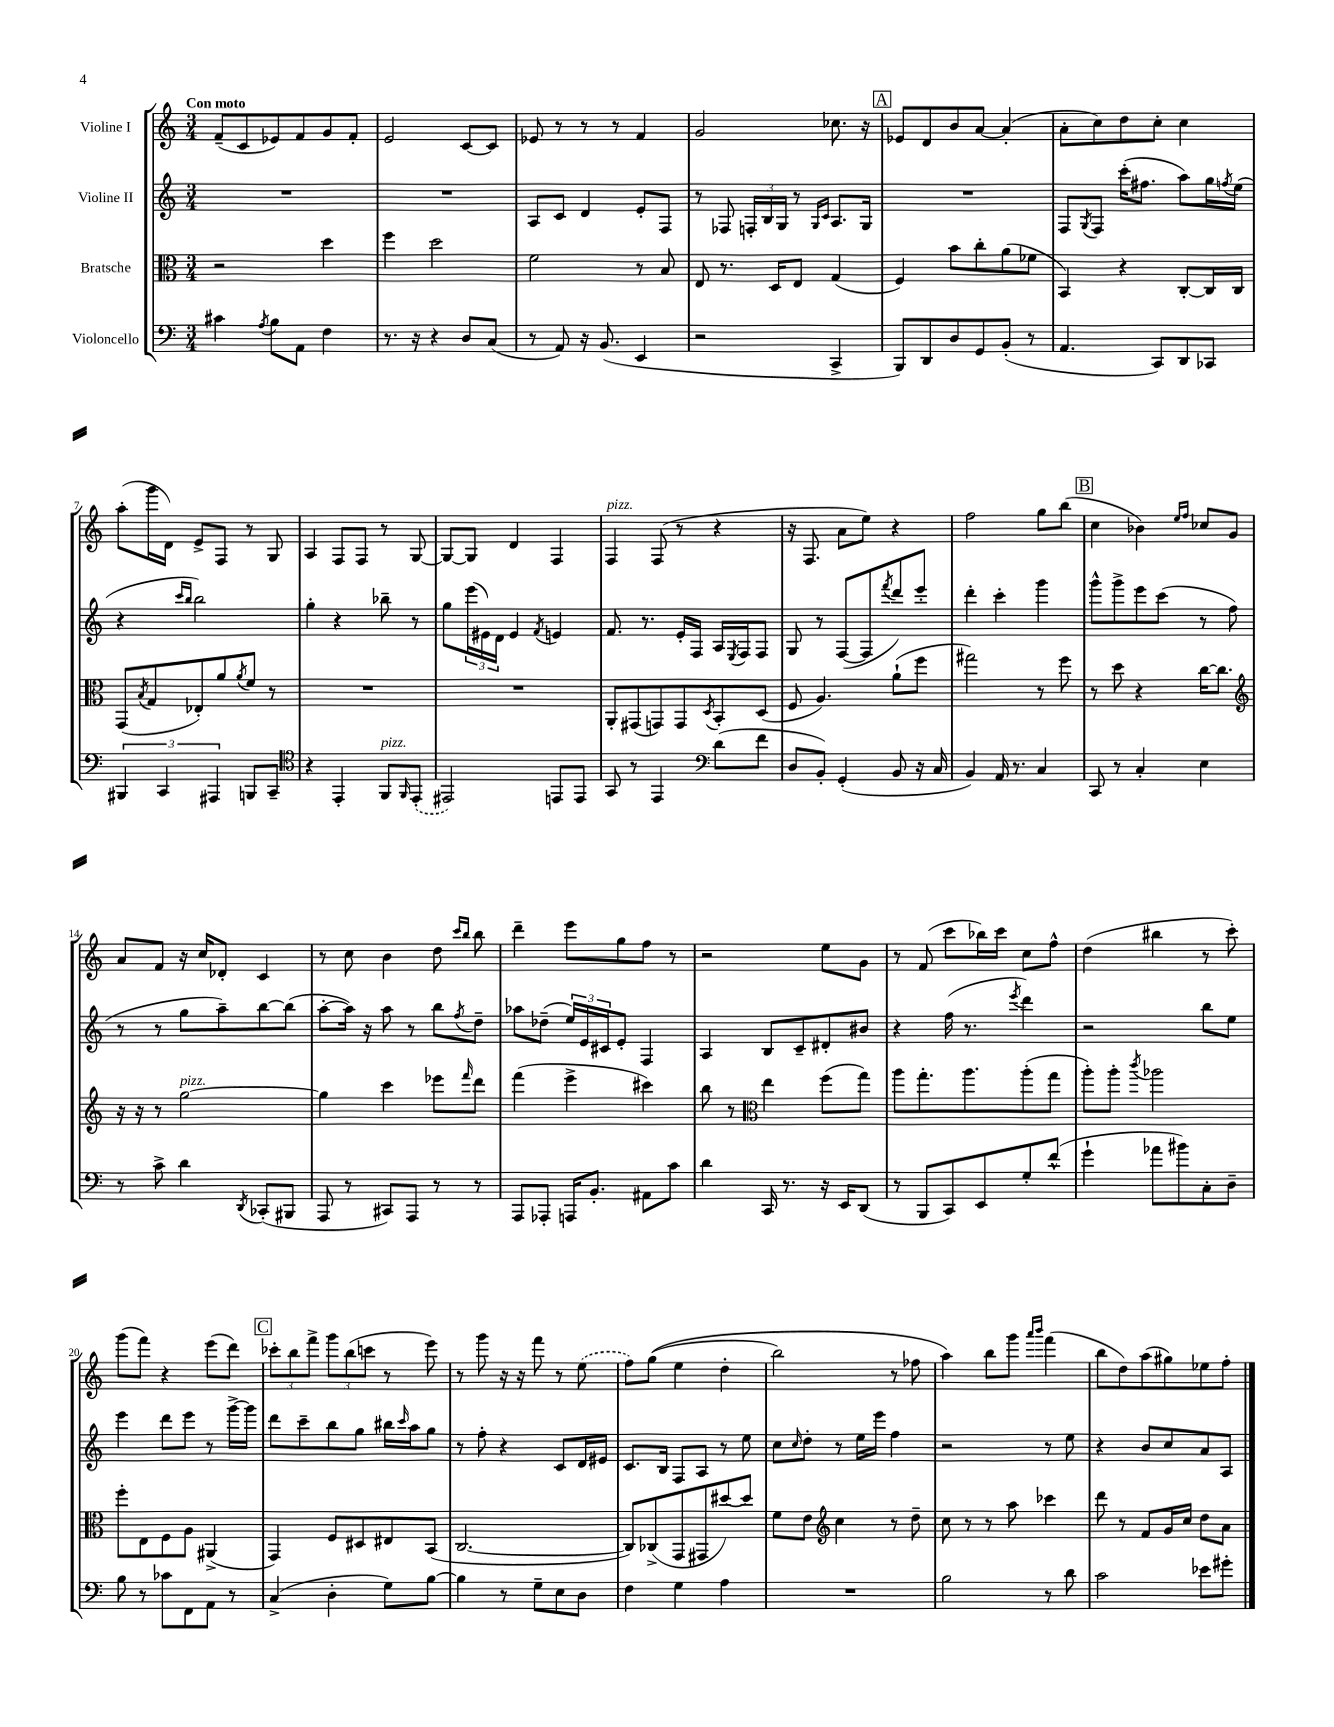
<<
\new StaffGroup <<
\new Staff = "s0" \with { instrumentName = "Violine I" } {
    \clef treble \key c \major \numericTimeSignature \time 3/4 \tempo "Con moto"
    f'8--( c'8 ees'8) f'8 g'8 f'8-. |
    e'2 c'8~ c'8 |
    ees'8 r8 r8 r8 f'4 |
    g'2 ces''8. r16 |
    \mark \markup { \box "A" } ees'8 d'8 b'8 a'8~ a'4-.( |
    a'8-. c''8) d''8 c''8-. c''4 |
    a''8-.( g'''16 d'16) e'8-> f8 r8 g8 |
    a4 f8 f8 r8 g8~ |
    g8~ g8 d'4 f4 |
    f4^\markup { \italic "pizz." } f8( r8 r4 |
    r16 f8. a'8 e''8) r4 |
    f''2 g''8 b''8( |
    \mark \markup { \box "B" } c''4 bes'4) \grace { e''16 f''16 } ces''8 g'8 |
    a'8 f'8 r16 c''16 des'8-. c'4 |
    r8 c''8 b'4 d''8 \grace { c'''16 b''16 } b''8 |
    d'''4-- e'''8 g''8 f''8 r8 |
    r2 e''8 g'8 |
    r8 f'8( c'''8 bes''16) c'''16 c''8 f''8-^ |
    d''4( bis''4 r8 c'''8-.) |
    g'''8( f'''8) r4 e'''8( d'''8) |
    \mark \markup { \box "C" } \tuplet 3/2 { ces'''8-. b''8 f'''8-> } \tuplet 3/2 { g'''8 b''8( c'''8 } r8 e'''8) |
    r8 g'''8 r16 r16 f'''8 r8 \once \slurDashed e''8( |
    f''8) g''8(\( e''4 d''4-. |
    b''2) r8 fes''8 |
    a''4\) b''8 g'''8 \grace { a'''16 b'''16 } f'''4( |
    b''8 d''8) a''8( gis''8) ees''8 f''8-. \bar "|." |
}
\new Staff = "s1" \with { instrumentName = "Violine II" } {
    \clef treble \key c \major \numericTimeSignature \time 3/4
    R2. |
    R2. |
    a8 c'8 d'4 e'8-. f8 |
    r8 fes8 \tuplet 3/2 { f16-. b16 g16 } r8 \grace { g16 c'16 } a8. g16 |
    \mark \markup { \box "A" } R2. |
    f8 \acciaccatura { g8 } f8 c'''16-.( fis''8. a''8) g''16 \acciaccatura { f''8 } e''16( |
    r4 \grace { c'''16 b''16 } b''2) |
    g''4-. r4 bes''8-- r8 |
    g''8 \tuplet 3/2 { e'''16( eis'16) d'16 } eis'4 \acciaccatura { f'8 } e'4 |
    f'8. r8. e'16-. f16 a16 \acciaccatura { e8 } f16 f8 |
    g8 r8 f8~( f8 \acciaccatura { f'''8 } d'''8) e'''8-. |
    d'''4-. c'''4-. g'''4 |
    \mark \markup { \box "B" } g'''8-^ g'''8-> e'''8 c'''8( r8 f''8 |
    r8 r8 g''8 a''8--) b''8~ b''8( |
    a''8~-. a''16) r16 a''8 r8 b''8 \acciaccatura { f''8 } d''8-- |
    aes''8 des''8--( \tuplet 3/2 { e''16) e'16 cis'16 } e'8-. f4 |
    a4 b8 c'8-- dis'8-. bis'8 |
    r4 f''16( r8. \acciaccatura { e'''8 } d'''4) |
    r2 b''8 e''8 |
    e'''4 d'''8 e'''8 r8 g'''16~-> g'''16 |
    \mark \markup { \box "C" } d'''8 c'''8-- b''8 g''8 bis''16 \grace { c'''16 } a''16 g''8 |
    r8 f''8-. r4 c'8 d'16 eis'16 |
    c'8. b16 f8 a8 r8 e''8 |
    c''8 \grace { c''16 } d''8-. r8 e''16 e'''16 f''4 |
    r2 r8 e''8 |
    r4 b'8 c''8 a'8 a8 \bar "|." |
}
\new Staff = "s2" \with { instrumentName = "Bratsche" } {
    \clef alto \key c \major \numericTimeSignature \time 3/4
    r2 d''4 |
    f''4 d''2 |
    f'2 r8 b8 |
    e8 r8. d16 e8 g4( |
    \mark \markup { \box "A" } f4) b'8 c''8-. a'8( fes'8 |
    b,4) r4 c8~-. c16 c16 |
    g,8( \acciaccatura { b8 } g8 ees8-.) a'8 \acciaccatura { a'8 } f'8 r8 |
    R2. |
    R2. |
    a,8-. gis,8( g,8) g,8 \acciaccatura { d8 } b,8-. d8( |
    f8 a4.) a'8-!( f''8 |
    gis''2) r8 f''8 |
    \mark \markup { \box "B" } r8 d''8 r4 c''16~ c''8. |
    \clef treble r16 r16 r8 g''2~^\markup { \italic "pizz." } |
    g''4 c'''4 ees'''8 \grace { f'''16 } d'''8 |
    f'''4( e'''4-> cis'''4) |
    b''8 r8 \clef alto e''4 f''8( g''8) |
    a''8 g''8.-. a''8. a''8-.( g''8 |
    a''8-.) a''8-. \acciaccatura { c'''8 } aes''2 |
    f''8-. e8 f8 a8 ais,4->( |
    \mark \markup { \box "C" } g,4) f8 dis8 eis8 b,8( |
    c2.~ |
    c8) ces8->( g,8 gis,8 dis''8~) dis''8 |
    f'8 e'8 \clef treble c''4 r8 d''8-- |
    c''8 r8 r8 a''8 ces'''4 |
    d'''8 r8 f'8 g'16 c''16 d''8 a'8 \bar "|." |
}
\new Staff = "s3" \with { instrumentName = "Violoncello" } {
    \clef bass \key c \major \numericTimeSignature \time 3/4
    cis'4 \acciaccatura { a8 } b8 a,8 f4 |
    r8. r16 r4 d8 c8( |
    r8 a,8) r16 b,8.( e,4 |
    r2 c,4-> |
    \mark \markup { \box "A" } b,,8) d,8 d8 g,8 b,8-.( r8 |
    a,4. c,8) d,8 ces,8 |
    \tuplet 3/2 { bis,,4 c,4 ais,,4 } b,,8 c,8-- |
    \clef tenor r4 e,4-. f,8^\markup { \italic "pizz." } \grace { f,16 } \once \slurDashed e,8-.( |
    eis,2) e,8 e,8 |
    g,8 r8 e,4 \clef bass d'8( f'8 |
    d8 b,8-.) g,4-.( b,8 r16 c16 |
    b,4) a,16 r8. c4 |
    \mark \markup { \box "B" } c,8 r8 c4-. e4 |
    r8 c'8-> d'4 \acciaccatura { d,8 } ces,8-.( bis,,8 |
    a,,8 r8 cis,8) a,,8 r8 r8 |
    a,,8 aes,,8-. a,,16 b,8.-. ais,8 c'8 |
    d'4 c,16 r8. r16 e,16 d,8( |
    r8 b,,8 c,8) e,8 g8-. f'8-^( |
    g'4-! aes'8 bis'8) c8-. d8-- |
    b8 r8 ces'8 f,8 a,8 r8 |
    \mark \markup { \box "C" } c4->( d4-. g8) b8~ |
    b4 r8 g8-- e8 d8 |
    f4 g4 a4 |
    R2. |
    b2 r8 d'8 |
    c'2 ees'8 gis'8-. \bar "|." |
}
>>
>>
